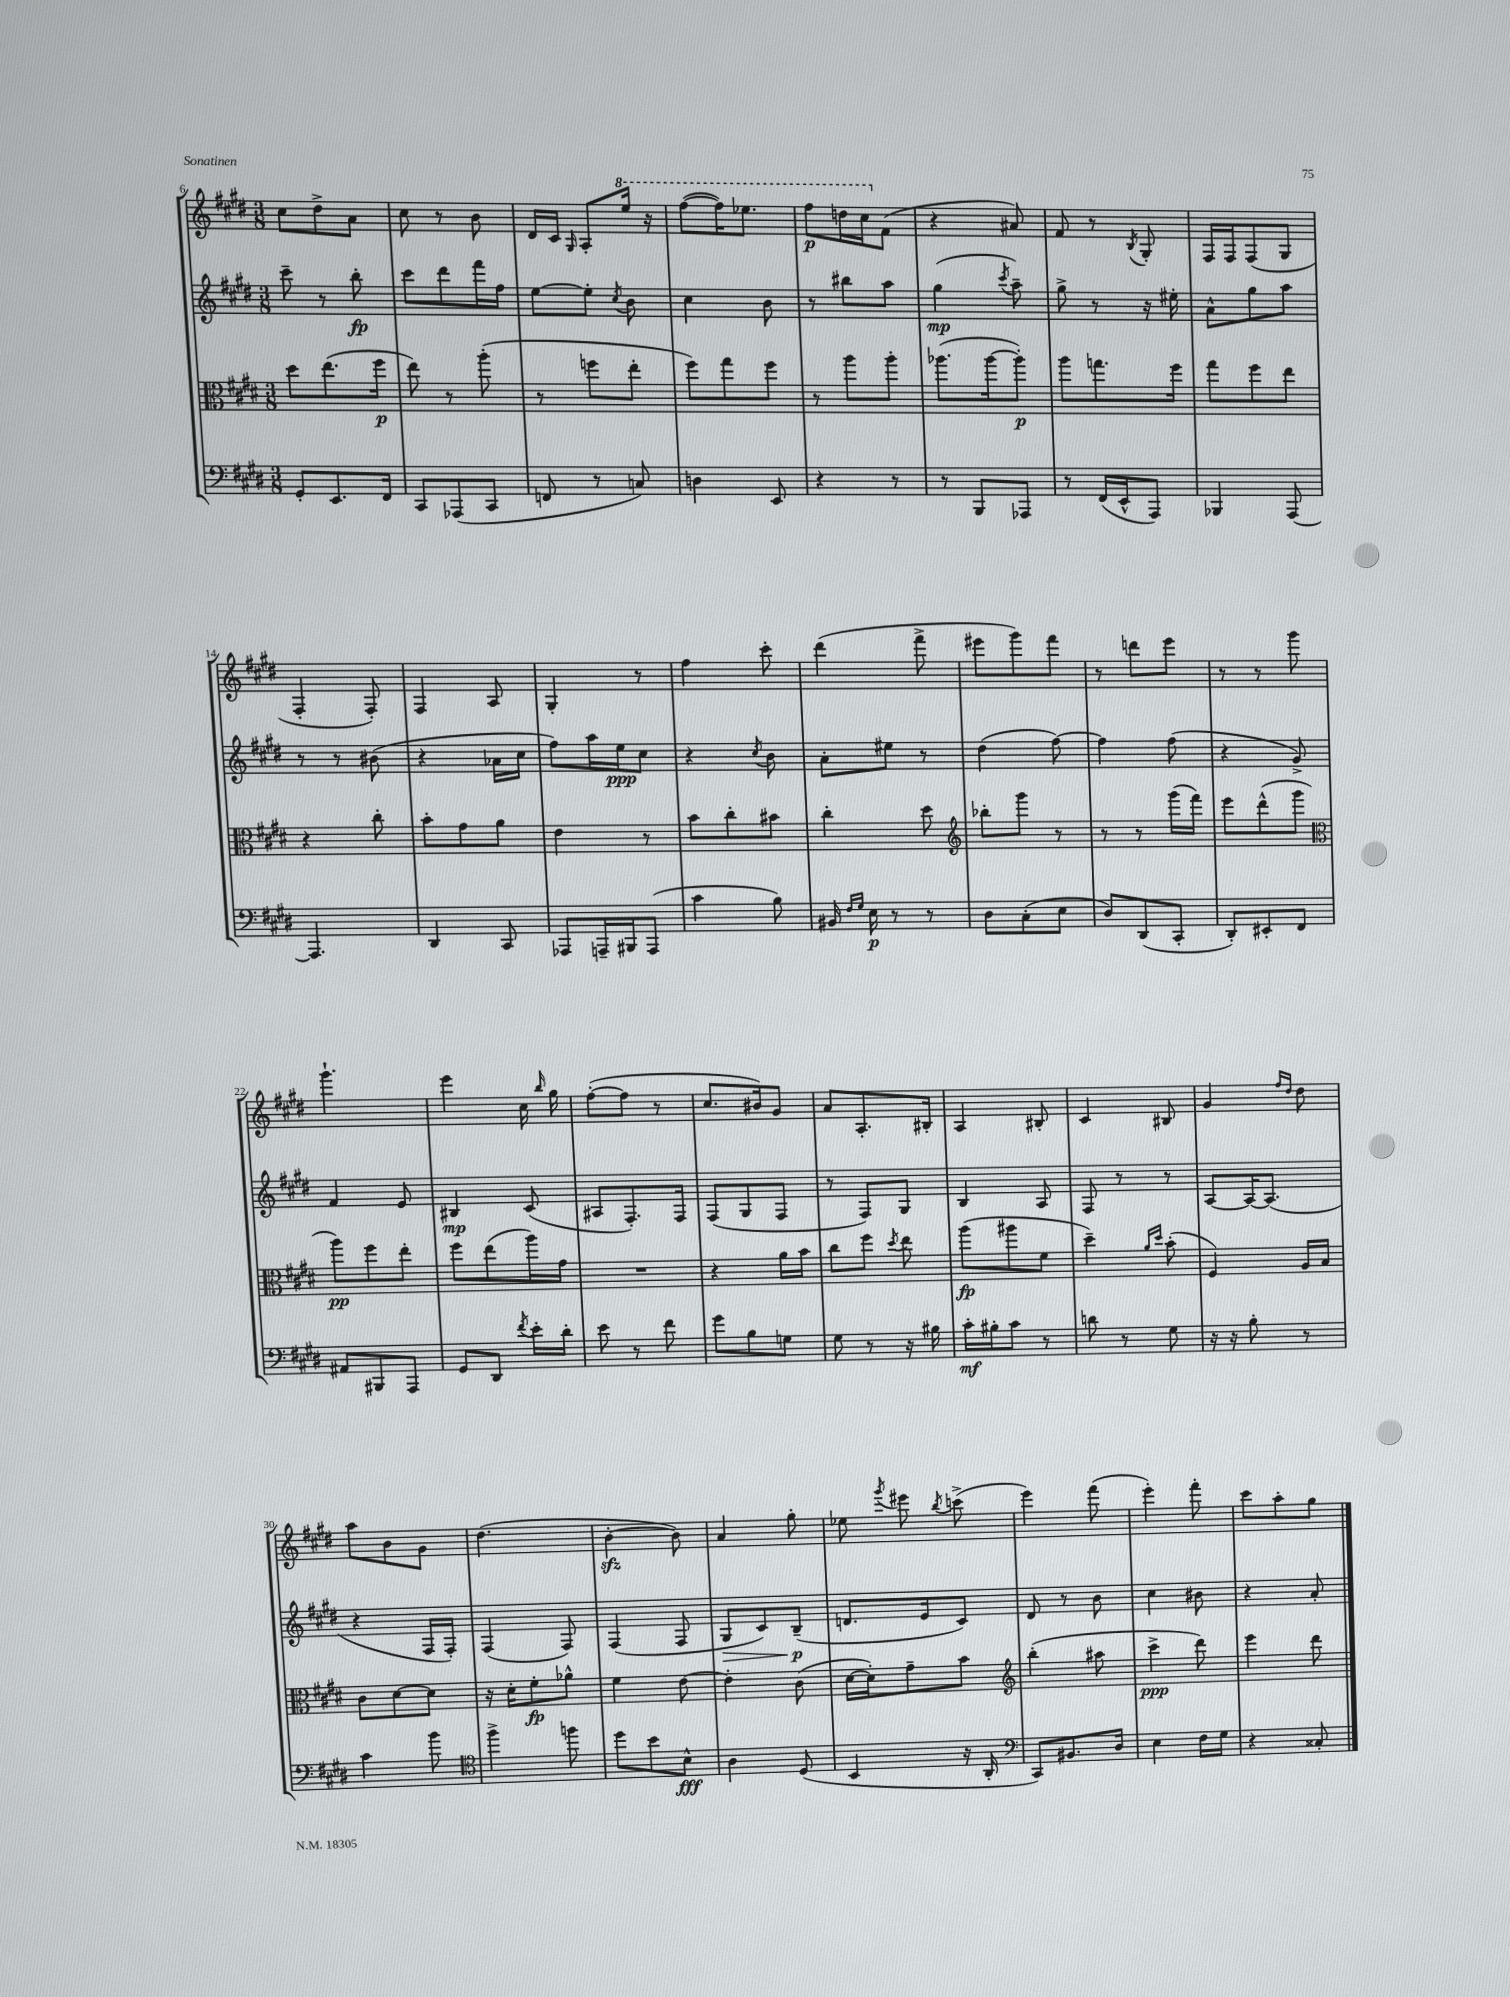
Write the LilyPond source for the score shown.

<<
\new StaffGroup <<
\new Staff = "s0" {
    \clef treble \key e \major \numericTimeSignature \time 3/8
    \autoBeamOff cis''8[ dis''8-> a'8] |
    cis''8 r8 b'8 |
    dis'16[ cis'16] \grace { gis16 } a8[-. \ottava #1 e'''16] r16 |
    fis'''8[~( fis'''16) ees'''8.] |
    fis'''8[\p d'''16 cis'''16 \ottava #0 fis'8]( |
    r4 ais'8) |
    fis'8 r8 \acciaccatura { b8 } gis8-. |
    fis16[ fis16 fis8( gis8] |
    fis4-. fis8-.) |
    fis4 a8 |
    gis4-. r8 |
    fis''4 cis'''8-. |
    dis'''4( fis'''8-> |
    eis'''8[ gis'''8) fis'''8] |
    r8 d'''8[ e'''8] |
    r8 r8 gis'''8 |
    gis'''4.-! |
    e'''4 cis''16 \grace { b''16 } gis''16 |
    fis''8[~-.( fis''8] r8 |
    cis''8.[ bis'16) gis'8] |
    a'8[ a8.-. bis16]-. |
    a4 bis8-. |
    cis'4 bis8 |
    gis'4 \grace { fis''16[ dis''16] } dis''8 |
    a''8[ b'8 gis'8] |
    dis''4.( |
    b'4~-.\sfz b'8) |
    a'4 gis''8-. |
    ees''8 \acciaccatura { gis'''8 } eis'''8 \acciaccatura { b''8 } c'''8->( |
    e'''4) fis'''8( |
    e'''4-.) fis'''8-. |
    cis'''8[ a''8-. gis''8] \bar "|." |
}
\new Staff = "s1" {
    \clef treble \key e \major \numericTimeSignature \time 3/8
    \autoBeamOff cis'''8-- r8 b''8-.\fp |
    cis'''8[ dis'''8 fis'''16 fis''16] |
    e''8[~ e''8]-. \acciaccatura { cis''8 } b'8 |
    cis''4 b'8 |
    r8 bis''8[ a''8] |
    gis''4\mp( \acciaccatura { cis'''8 } a''8--) |
    gis''8-> r8 r16 eis''16-. |
    a'8[-^ gis''8 a''8] |
    r8 r8 bis'8( |
    r4 aes'16[ cis''16] |
    fis''8[) a''16 e''16\ppp cis''8] |
    r4 \acciaccatura { cis''8 } b'8 |
    a'8[-. eis''8] r8 |
    dis''4( fis''8~) |
    fis''4 fis''8( |
    r4 gis'8->) |
    fis'4 e'8 |
    bis4\mp cis'8( |
    ais8[ fis8.-.) fis16] |
    fis8[( gis8 fis8] |
    r8 fis8[) gis8] |
    b4 a8 |
    fis8 r8 r8 |
    a8[~ a16~ a8.]( |
    r4 fis16[ fis16]-.) |
    fis4( fis8) |
    fis4( fis8 |
    gis8[\> cis'8) b8]--\p\!( |
    d'8.[ e'16 cis'8]) |
    dis'8 r8 b'8 |
    cis''4 bis'8 |
    r4 a'8-. \bar "|." |
}
\new Staff = "s2" {
    \clef alto \key e \major \numericTimeSignature \time 3/8
    \autoBeamOff dis''8[ e''8.( fis''16]\p |
    e''8) r8 a''8-.( |
    r8 f''8[ e''8]-. |
    fis''8[) gis''8 fis''8] |
    r8 a''8[ a''8]-. |
    aes''8.[( aes''16~ aes''8]-.\p) |
    a''8[ g''8. fis''16] |
    gis''8[ fis''8 e''8] |
    r4 cis''8-. |
    b'8[-. gis'8 a'8] |
    e'4 r8 |
    b'8[ cis''8-. bis'8] |
    cis''4-. dis''8 |
    \clef treble bes''8[-. gis'''8] r8 |
    r8 r8 gis'''16[( fis'''16]) |
    e'''8[ dis'''8-^( gis'''8] |
    \clef alto a''8[\pp) fis''8 e''8]-. |
    fis''8[ e''8( a''16) gis'16] |
    R4. |
    r4 a'16[ b'16] |
    cis''8[ fis''8] \acciaccatura { dis''8 } e''8 |
    a''8[\fp( ais''8 fis'8] |
    dis''4--) \grace { a'16[ dis''16] } b'8-.( |
    fis4) a16[ b16] |
    cis'8[ dis'8~ dis'8] |
    r16 dis'16[-. fis'8-.\fp aes'8]-^ |
    fis'4 e'8~ |
    e'4-. cis'8( |
    dis'16[~ dis'16-.) gis'8-- b'8] |
    \clef treble b''4-.( ais''8 |
    cis'''4->\ppp dis'''8) |
    e'''4 dis'''8 \bar "|." |
}
\new Staff = "s3" {
    \clef bass \key e \major \numericTimeSignature \time 3/8
    \autoBeamOff gis,8[-. e,8. fis,16] |
    cis,8[ aes,,8( cis,8] |
    f,8 r8 c8) |
    d4 e,8 |
    r4 r8 |
    r8 b,,8[ aes,,8] |
    r8 fis,16[( e,16-^ a,,8]) |
    bes,,4 a,,8~ |
    a,,4. |
    dis,4 cis,8 |
    aes,,8[ a,,16-- bis,,16 a,,8]( |
    cis'4 b8) |
    bis,16 \grace { fis16[ gis16] } e16\p r8 r8 |
    dis8[ cis8-.( e8] |
    dis8[) dis,8( cis,8]-. |
    dis,8[-.) eis,8-. fis,8] |
    ais,8[ bis,,8 a,,8] |
    gis,8[ dis,8] \acciaccatura { fis'8 } e'16[-. dis'16]-. |
    e'8 r8 fis'8 |
    gis'8[ b8 g8] |
    gis8 r8 r16 bis16 |
    cis'16[-.\mf bis16-. cis'8] r8 |
    d'8 r8 gis8 |
    r16 r16 b8-. r8 |
    cis'4 b'8 |
    \clef tenor fis''4-> f''8 |
    dis''8[ b'8 b8]-^\fff |
    a4 dis8( |
    b,4 r16 a,16-. |
    \clef bass cis,8[) bis,8. dis16] |
    e4 fis16[ gis16] |
    r4 cisis8-. \bar "|." |
}
>>
>>
\layout { \context { \Score currentBarNumber = #6 } }
